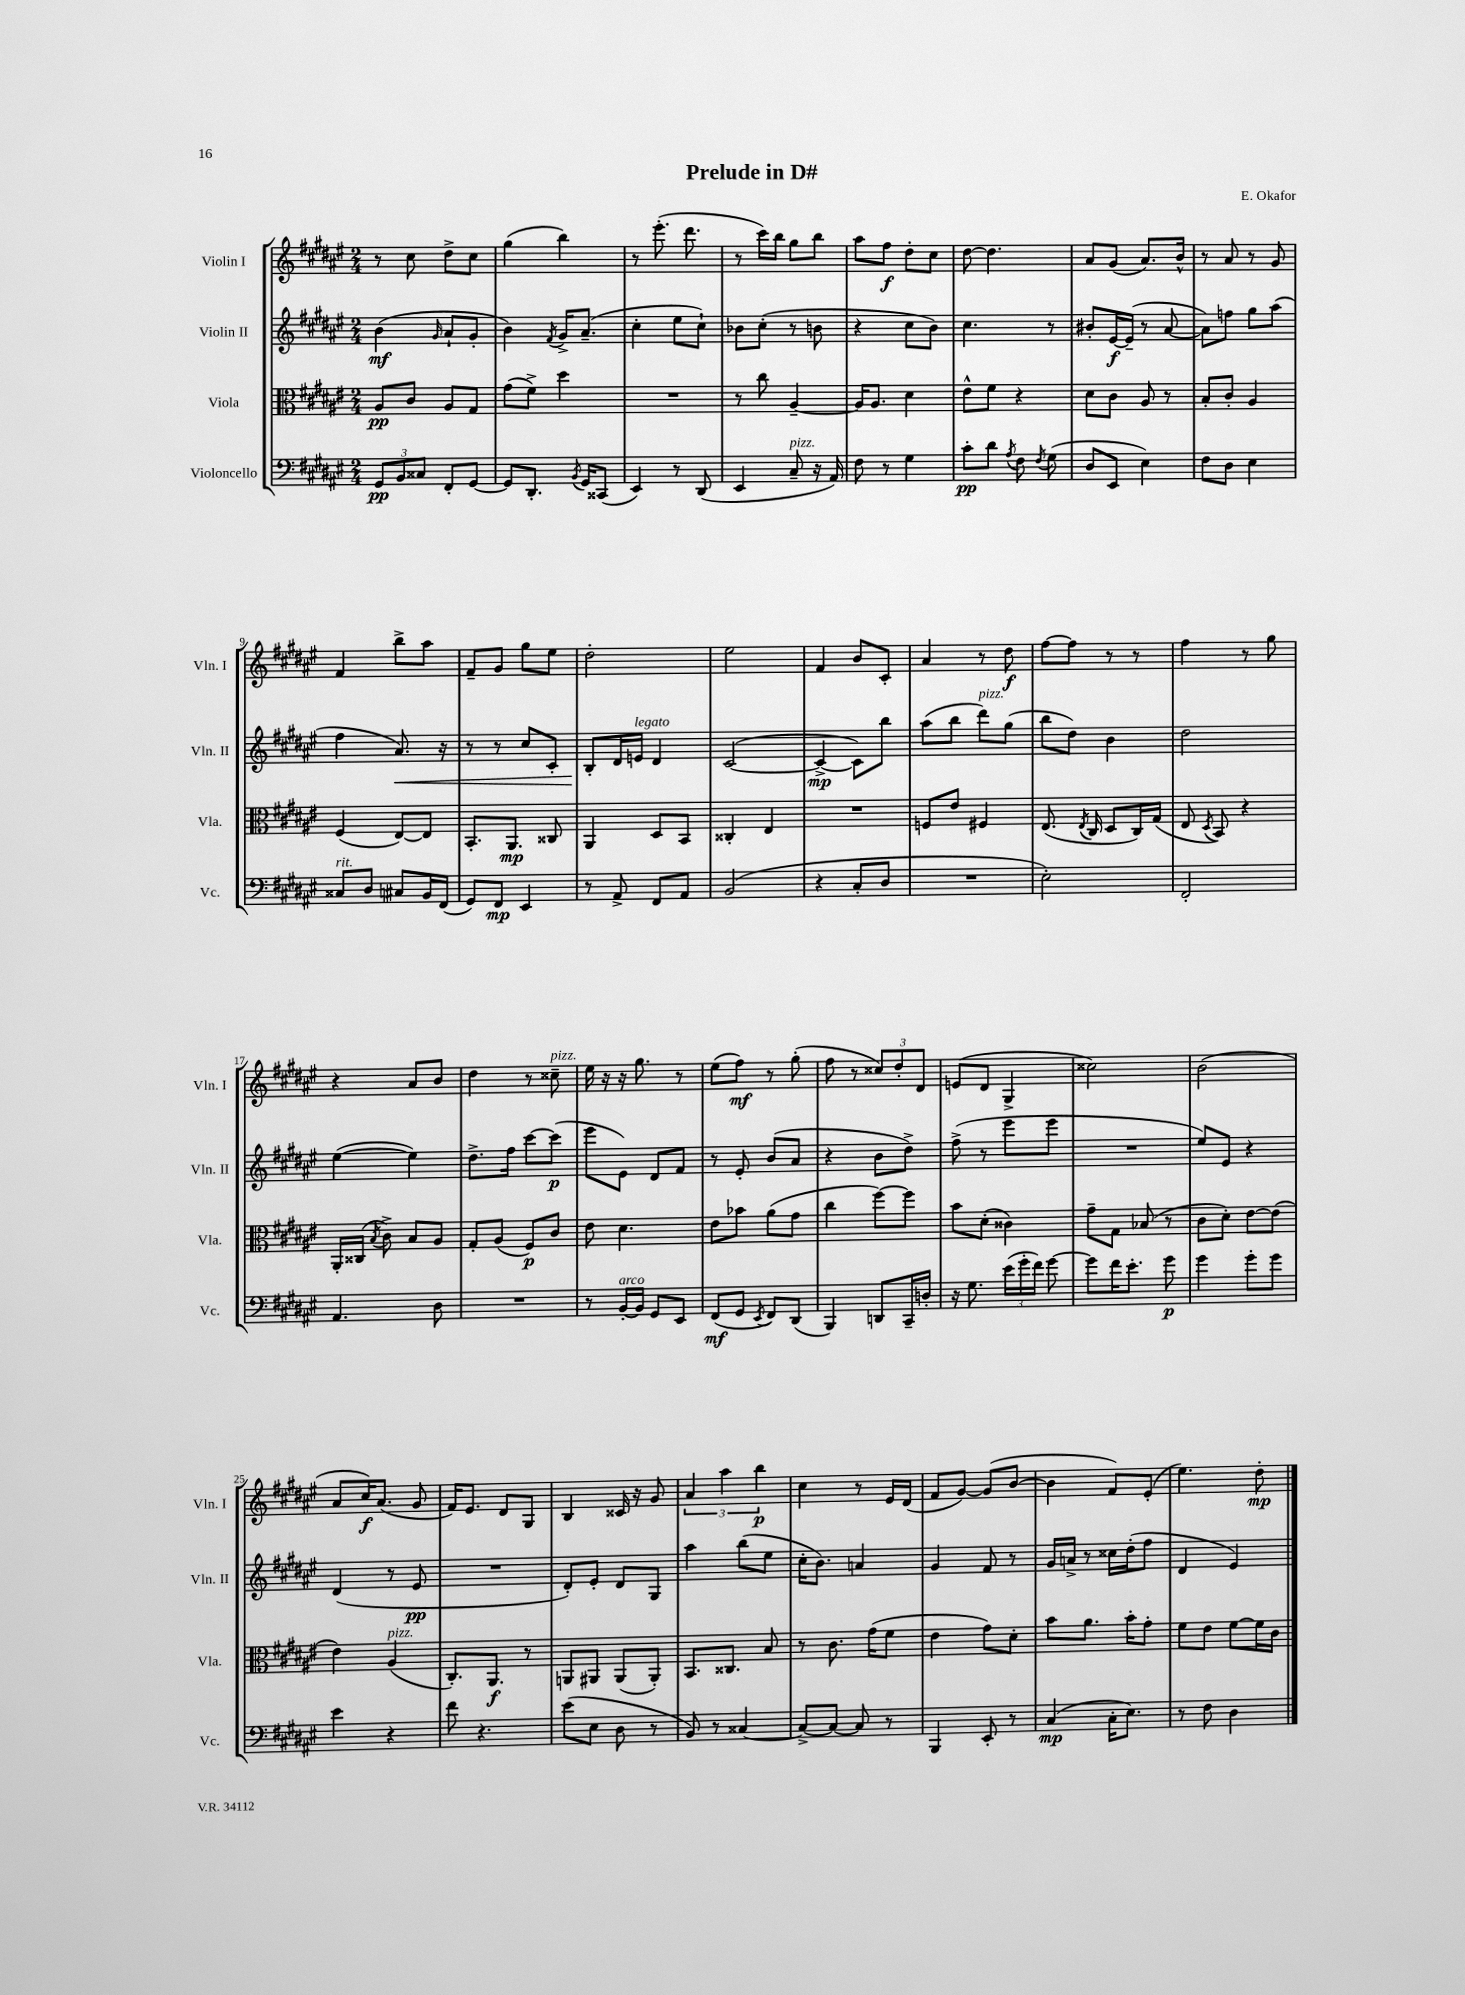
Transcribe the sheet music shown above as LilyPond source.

\header { title = "Prelude in D#" composer = "E. Okafor" }
<<
\new StaffGroup <<
\new Staff = "s0" \with { instrumentName = "Violin I" shortInstrumentName = "Vln. I" } {
    \clef treble \key fis \major \numericTimeSignature \time 2/4
    \autoBeamOff r8 cis''8 dis''8[-> cis''8] |
    gis''4( b''4) |
    r8 eis'''8.-.( dis'''8. |
    r8 cis'''16[) b''16] gis''8[ b''8] |
    ais''8[ fis''8]\f dis''8[-. cis''8] |
    dis''8~ dis''4. |
    ais'8[ gis'8]( ais'8.[) b'16]-^ |
    r8 ais'8 r8 gis'8 |
    fis'4 b''8[-> ais''8] |
    fis'8[-- gis'8] gis''8[ eis''8] |
    dis''2-. |
    eis''2 |
    fis'4 b'8[ cis'8]-. |
    ais'4 r8 dis''8\f |
    fis''8[~ fis''8] r8 r8 |
    fis''4 r8 gis''8 |
    r4 ais'8[ b'8] |
    dis''4 r8 cisis''8--^\markup { \italic "pizz." } |
    eis''16 r16 r16 gis''8. r8 |
    eis''8[( fis''8]\mf) r8 gis''8-.( |
    fis''8 r8 \tuplet 3/2 { cisis''8[) dis''8-. dis'8] } |
    e'8[( dis'8] gis4-> |
    cisis''2) |
    b'2( |
    ais'8[ cis''16\f) ais'8.]( gis'8 |
    fis'16[) eis'8.] dis'8[ gis8] |
    b4 cisis'16 r16 gis'8 |
    \tuplet 3/2 { ais'4 ais''4 b''4\p } |
    cis''4 r8 eis'16[ dis'16]( |
    fis'8[ gis'8]~) gis'8[( b'8]~ |
    b'4 fis'8[) eis'8]-.( |
    eis''4.) dis''8-.\mp \bar "|." |
}
\new Staff = "s1" \with { instrumentName = "Violin II" shortInstrumentName = "Vln. II" } {
    \clef treble \key fis \major \numericTimeSignature \time 2/4
    \autoBeamOff b'4\mf( \grace { gis'16 } ais'8[-! gis'8]-. |
    b'4) \acciaccatura { fis'8 } gis'16[-> ais'8.]--( |
    cis''4-. eis''8[ cis''8]-!) |
    bes'8[ cis''8]-.( r8 b'8 |
    r4 cis''8[ b'8]) |
    cis''4. r8 |
    bis'8[-. eis'16~\f eis'16]--( r8 ais'8~ |
    ais'8[) f''8] gis''8[ ais''8]( |
    fis''4 ais'8.\<) r16 |
    r8 r8 cis''8[ cis'8]-. |
    b8[-.\! dis'16 e'16]^\markup { \italic "legato" } dis'4 |
    cis'2~( |
    cis'4~->\mp cis'8[) b''8] |
    ais''8[( b''8] dis'''8[^\markup { \italic "pizz." }) gis''8]( |
    b''8[ dis''8]) b'4 |
    dis''2 |
    eis''4~( eis''4) |
    dis''8.[-> fis''16] cis'''8[~ cis'''8]\p( |
    eis'''8[ eis'8]) dis'8[ fis'8] |
    r8 eis'8-. b'8[( ais'8] |
    r4 b'8[ dis''8]->) |
    fis''8->( r8 eis'''8[ eis'''8] |
    R2 |
    eis''8[) eis'8] r4 |
    dis'4( r8 eis'8\pp |
    R2 |
    dis'8[-.) eis'8]-. dis'8[ gis8] |
    ais''4 b''8[( eis''8] |
    cis''16[-. b'8.]) a'4 |
    gis'4 fis'8 r8 |
    gis'16[ a'16]-> r8 cisis''16[ dis''16-.( fis''8] |
    dis'4 eis'4) \bar "|." |
}
\new Staff = "s2" \with { instrumentName = "Viola" shortInstrumentName = "Vla." } {
    \clef alto \key fis \major \numericTimeSignature \time 2/4
    \autoBeamOff ais8[\pp cis'8] ais8[ gis8] |
    gis'8[( fis'8]->) dis''4 |
    R2 |
    r8 cis''8 ais4~-- |
    ais16[ ais8.] dis'4 |
    eis'8[-^ fis'8] r4 |
    dis'8[ cis'8] ais8 r8 |
    b8[-. cis'8]-. ais4 |
    fis4( eis8[~) eis8] |
    b,8.[-. ais,8.]\mp cisis8 |
    ais,4 dis8[ b,8] |
    cisis4-. eis4 |
    R2 |
    f8[ eis'8] fis4 |
    eis8.( \acciaccatura { eis8 } cis16 dis8[ cis16) gis16]( |
    eis8 \acciaccatura { dis8 } b,8) r4 |
    ais,16[-. cisis16]( \acciaccatura { b8 } cis'8->) b8[ ais8] |
    gis8[-. ais8]( fis8[\p) cis'8] |
    eis'8 dis'4. |
    eis'8[ bes'8] ais'8[( gis'8] |
    cis''4 fis''8[~) fis''8] |
    b'8[ dis'8]-.( cisis'4) |
    gis'8[-- gis8] bes8( r8 |
    cis'8[ dis'8]-.) eis'8[~ eis'8]( |
    eis'4) ais4^\markup { \italic "pizz." }( |
    cis8.[-.) ais,8.]\f r8 |
    a,8[ ais,8] ais,8[( ais,8]-.) |
    b,8.[ cisis8.] b8 |
    r8 cis'8. gis'16[( fis'8] |
    eis'4 gis'8[) dis'8]-. |
    b'8[ ais'8.] b'16[-. gis'8]-. |
    fis'8[ eis'8] fis'8[~ fis'16 cis'16] \bar "|." |
}
\new Staff = "s3" \with { instrumentName = "Violoncello" shortInstrumentName = "Vc." } {
    \clef bass \key fis \major \numericTimeSignature \time 2/4
    \autoBeamOff \tuplet 3/2 { gis,8[\pp b,8 cisis8] } fis,8[-. gis,8]~ |
    gis,8[ dis,8.]-. \acciaccatura { b,8 } gis,16[ cisis,8]( |
    eis,4) r8 dis,8( |
    eis,4 cis8--^\markup { \italic "pizz." } r16 ais,16) |
    fis8 r8 gis4 |
    cis'8[-.\pp dis'8] \acciaccatura { ais8 } fis8 \acciaccatura { fis8 } gis8( |
    dis8[ eis,8] eis4) |
    fis8[ dis8] eis4 |
    cisis8[^\markup { \italic "rit." } dis8] cis8[ b,16 fis,16]( |
    gis,8[) fis,8]\mp eis,4 |
    r8 ais,8-> fis,8[ ais,8] |
    b,2( |
    r4 cis8[-. dis8] |
    R2 |
    eis2-.) |
    fis,2-. |
    ais,4. dis8 |
    R2 |
    r8 b,16[~-.^\markup { \italic "arco" } b,16] gis,8[ eis,8] |
    fis,8[\mf( gis,8] \acciaccatura { eis,8 } fis,8[) dis,8]( |
    b,,4) d,8[ cis,16-- d16]-. |
    r16 gis8. \tuplet 3/2 { eis'16[( gis'16-. fis'16]) } gis'8~ |
    gis'8[ fis'16 eis'8.]-. gis'8\p |
    gis'4 gis'8[-. gis'8] |
    eis'4 r4 |
    fis'8 r4. |
    eis'8[( eis8] dis8 r8 |
    b,8) r8 cisis4~ |
    cisis8[~-> cisis8]~ cisis8 r8 |
    b,,4 eis,8-. r8 |
    cis4\mp( cis16[-. eis8.]) |
    r8 fis8 dis4 \bar "|." |
}
>>
>>
